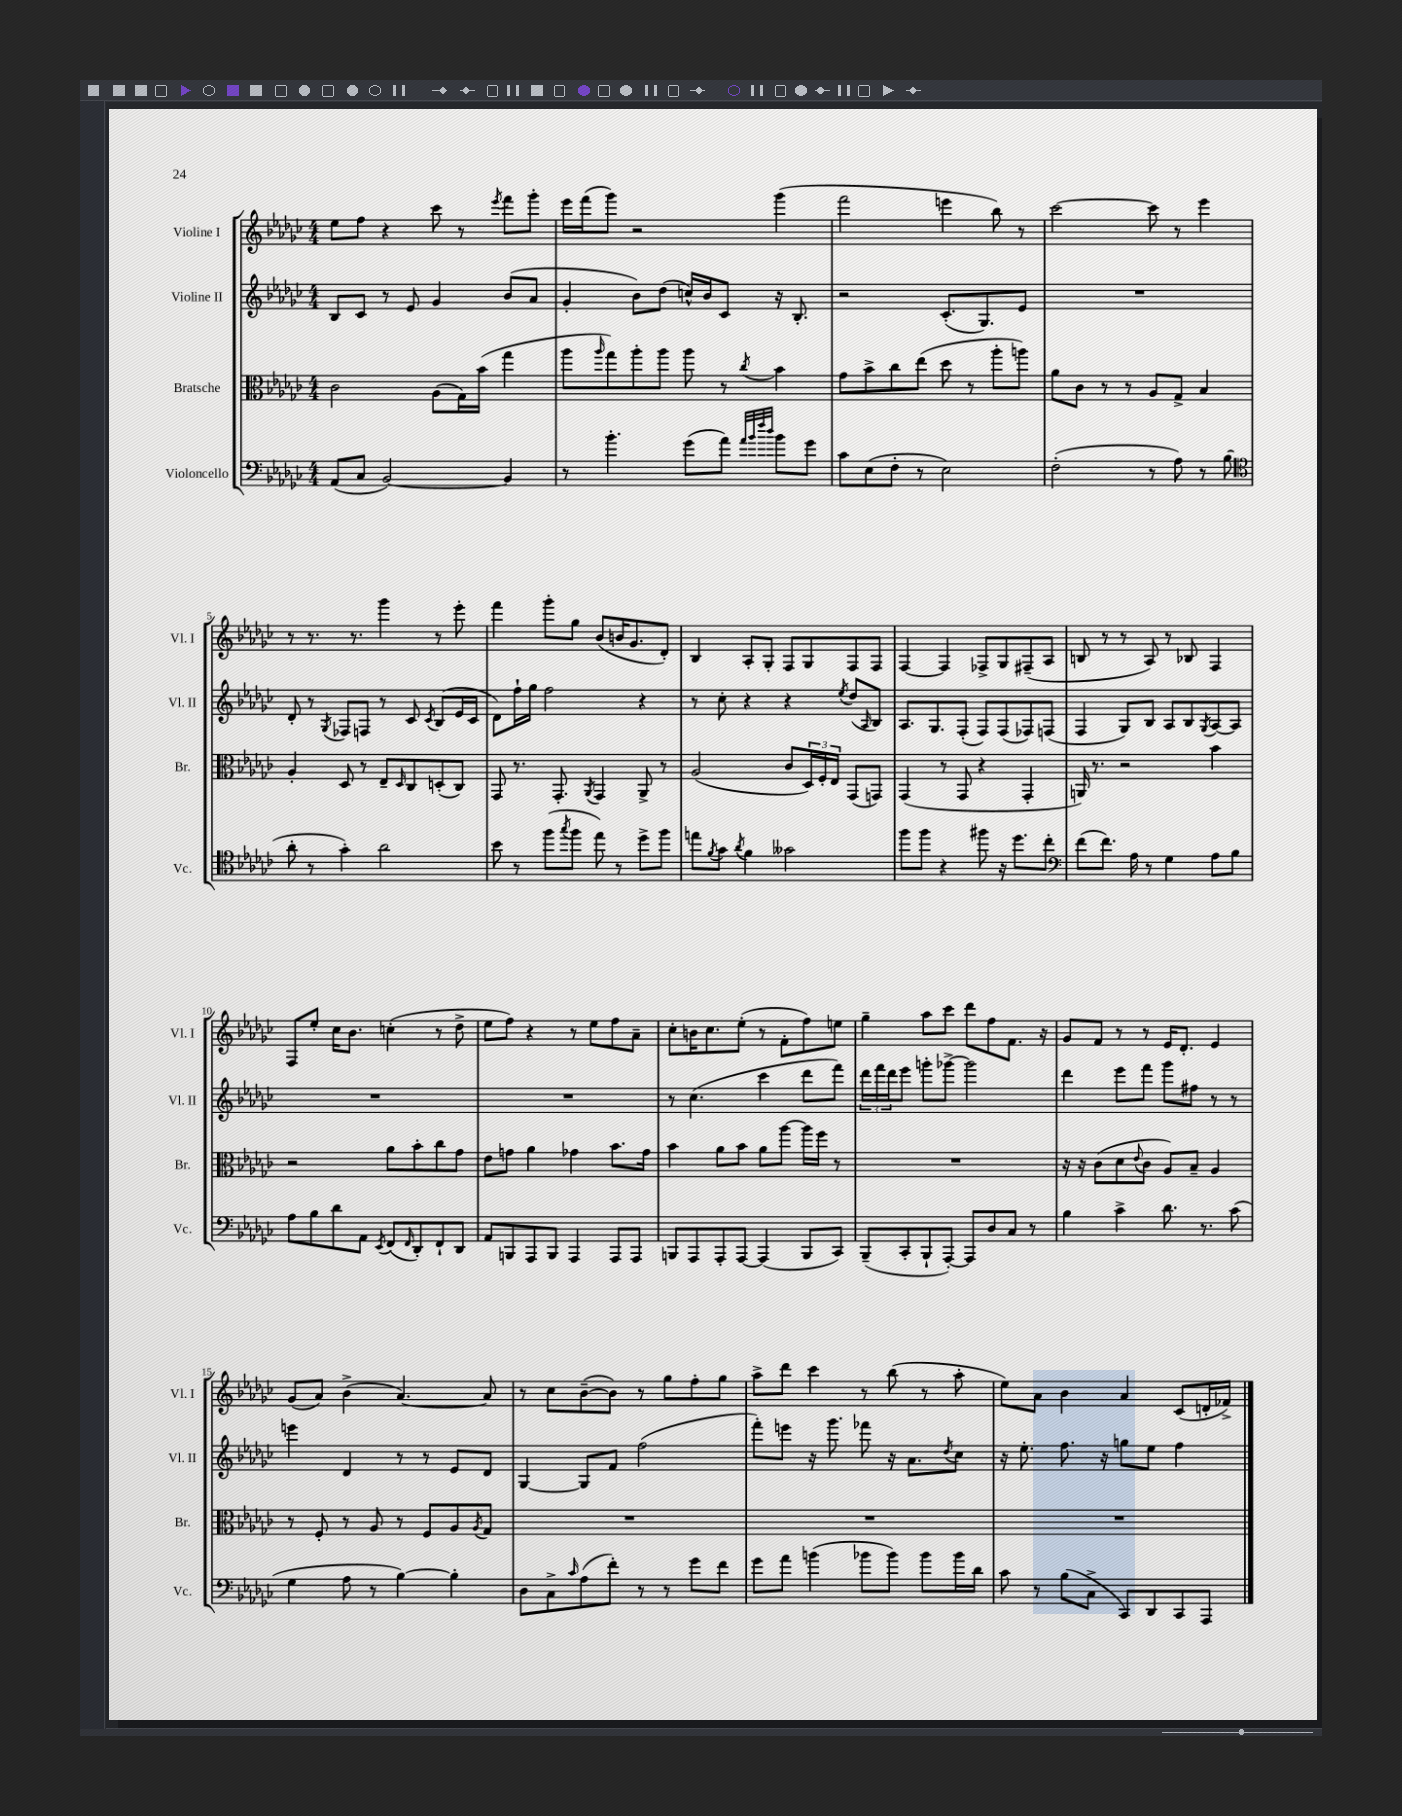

**kern	**kern	**kern	**kern
*staff4	*staff3	*staff2	*staff1
*clefF4	*clefC3	*clefG2	*clefG2
*k[b-e-a-d-g-c-]	*k[b-e-a-d-g-c-]	*k[b-e-a-d-g-c-]	*k[b-e-a-d-g-c-]
*M4/4	*M4/4	*M4/4	*M4/4
(8AA-	2c-	8B-	8ee-
8C-	.	8c-	8ff
[2BB-)	.	8r	4r
.	.	8e-	.
.	(8A-	4g-	8ccc-
.	16G-)	.	8r
.	(16b-	.	.
.	.	.	8qeee-
4BB-]	4gg-	(8b-	8fff
.	.	8a-	8ggg-'
=	=	=	=
8r	8aa-	4g-'	16eee-
.	.	.	(16fff
.	16qqaa-	.	.
4.b-'	8gg-)	.	8ggg-)
.	8aa-'	8b-)	2r
.	8aa-	(8dd-	.
(8g-	8aa-	16cc^^)	.
.	.	16b-	.
8a-)	8r	8c-	.
32qqa-	.	.	.
32qqb-	.	.	.
32qqff	.	.	.
32qqdd-	8qcc-	.	.
8b-	4b-	16r	(4ggg-
.	.	8.B-'	.
8g-	.	.	.
=	=	=	=
8c-	8g-	2r	2fff
(8E-	8b-^	.	.
8F'	8cc-	.	.
8r	(8ee-	.	.
2E-)	8dd-	(8.c-'	4eee
.	8r	.	.
.	.	8.G-)	.
.	8aa-'	.	8bb-)
.	8aa)	8e-	8r
=	=	=	=
(2F'	8a-	1r	[2ccc-
.	8c-	.	.
.	8r	.	.
.	8r	.	.
8r	8A-	.	8ccc-]
8A-)	8G-^	.	8r
8r	4B-	.	4eee-
(8B-	.	.	.
=	=	=	=
*clefC4	*	*	*
8a-'	4A-'	8d-'	8r
8r	.	8r	8.r
.	.	8qG-	.
4g-')	8D-	8F-	.
.	.	.	8.r
.	8r	8F	.
2a-	8E-~	8r	4ggg-
.	16qqD-	.	.
.	8C-	8c-	.
.	.	8qc-	.
.	(8D'	(8B-	8r
.	8C-)	16e-	8eee-'
.	.	16c-	.
=	=	=	=
8b-	8GG-	8d-)	4fff
8r	8.r	16ff`	.
.	.	16gg-	.
(8ff	.	2ff	8ggg-'
.	8.GG-'	.	.
8qgg-	.	.	.
8ff	.	.	8gg-
.	8qAA-	.	.
8ee-)	4GG-	.	(8b-
8r	.	.	16b
.	.	.	8.g-
8dd-^	8AA-^	4r	.
8ff	8r	.	8d-')
=	=	=	=
8ee	(2A-	8r	4B-
8qf	.	.	.
8g-	.	8cc-'	.
8qa-	.	.	.
4f	.	4r	8A-'
.	.	.	8G-'
2g--	8c-	4r	8F
.	24D-)	.	8G-
.	24F'	.	.
.	24E-	.	.
.	.	8qee-	.
.	(8GG-	(8dd-	8F
.	.	16qqA-	.
.	8GG)	8B-)	8F
=	=	=	=
8ff	(4GG-	8.A-	[4F
8ff	.	.	.
.	.	8.G-	.
4r	8r	.	4F]
.	8GG-	(8F'	.
8ff#	4r	8F)	8F-^
16r	.	(8F	8G-
8.dd-	.	.	.
.	4GG-'	8F-)	(8F#~
8cc-'	.	(8F	8A-
=	=	=	=
*clefF4	*	*	*
(8f	16AA)	4F	8B
.	8.r	.	.
8.f)	.	.	8r
.	2r	8G-)	8r
16A-	.	.	.
8r	.	8B-	8A-)
4G-	.	8A-	8r
.	.	8B-	8B-
.	.	8qG-	.
8A-	4b-	[8A-	4F
8B-	.	8A-]	.
=	=	=	=
8A-	2r	1r	8F
8B-	.	.	8ee-'
8d-	.	.	16cc-
.	.	.	8.b-
8AA-	.	.	.
8qEE-	.	.	.
(8FF	8a-	.	(4cc'
16qqFF	.	.	.
8DD-')	8b-'	.	.
8FF`	8cc-	.	8r
8DD-	8g-	.	8dd-^
=	=	=	=
8AA-	8e-	1r	8ee-
8BBB	8g	.	8ff)
8AAA-	4a-	.	4r
8BBB	.	.	.
4AAA-	4g-	.	8r
.	.	.	8ee-
8AAA-	8.b-	.	8ff
8AAA-	.	.	8a-~
.	16g-	.	.
=	=	=	=
8BBB	4b-	8r	8cc-'
8AAA-	.	(4.cc-	16b
.	.	.	8.cc-
8AAA-'	8a-	.	.
[8AAA-	8b-	.	(8ee-'
(4AAA-]	8a-	4ccc-	8r
.	[8aa-	.	8f'
8BBB	16aa-]	8ddd-	8ff)
.	16ff	.	.
8CC-)	8r	8fff)	8ee
=	=	=	=
(8BBB-~	1r	24ddd-	4gg-~
.	.	24fff	.
.	.	24ddd-	.
8CC-'	.	8eee-	.
8BBB-`	.	8ggg'	8aa-
[8AAA-')	.	[8ggg-^	8ccc-
8AAA-]	.	2ggg-]	8ddd-
8D-	.	.	8ff
8C-	.	.	8.f
8r	.	.	.
.	.	.	16r
=	=	=	=
4B-	16r	4ddd-	8g-
.	16r	.	.
.	(8c-	.	8f
4c-^	8d-	8eee-	8r
.	8qqe-	.	.
.	8c-	8fff	8r
8.d-	8A-)	8ggg-	16e-
.	.	.	8.d-'
.	8B-~	8ff#	.
8.r	.	.	.
.	4A-	8r	4e-
(8c-	.	8r	.
=	=	=	=
4G-	8r	4eee	(8g-
.	8F'	.	8a-)
8A-	8r	4d-	(4b-^
8r	8A-	.	.
[4B-)	8r	8r	[4.a-)
.	8F	8r	.
4B-']	8A-	8e-	.
.	8qA-	.	.
.	8G-	8d-	8a-]
=	=	=	=
8D-	1r	[4G-	8r
8C-^	.	.	8cc-
16qqc-	.	.	.
(8A-	.	8G-]	([8b-~
8f')	.	8f	8b-])
8r	.	(2ff	8r
8r	.	.	8gg-
8g-	.	.	8ff'
8f	.	.	8gg-
=	=	=	=
8g-	1r	8fff')	8aa-^
8a-	.	8eee	8ddd-
(4b	.	16r	4ccc-
.	.	8.ggg-	.
8b-	.	8fff-	8r
8b-)	.	16r	(8bb-
.	.	8.a-	.
8b-	.	.	8r
.	.	8qdd-	.
16b-	.	8cc-	8aa-'
16d-	.	.	.
=	=	=	=
8c-	1r	16r	8ee-)
.	.	8.ee-'	.
8r	.	.	8a-
(8B-	.	8.ff	4b-
8C-^	.	.	.
.	.	16r	.
8CC-)	.	8gg	4a-
8DD-	.	8ee-	.
8CC-	.	4ff	(8c-
8AAA-	.	.	16d'
.	.	.	16f-^)
==	==	==	==
*-	*-	*-	*-
